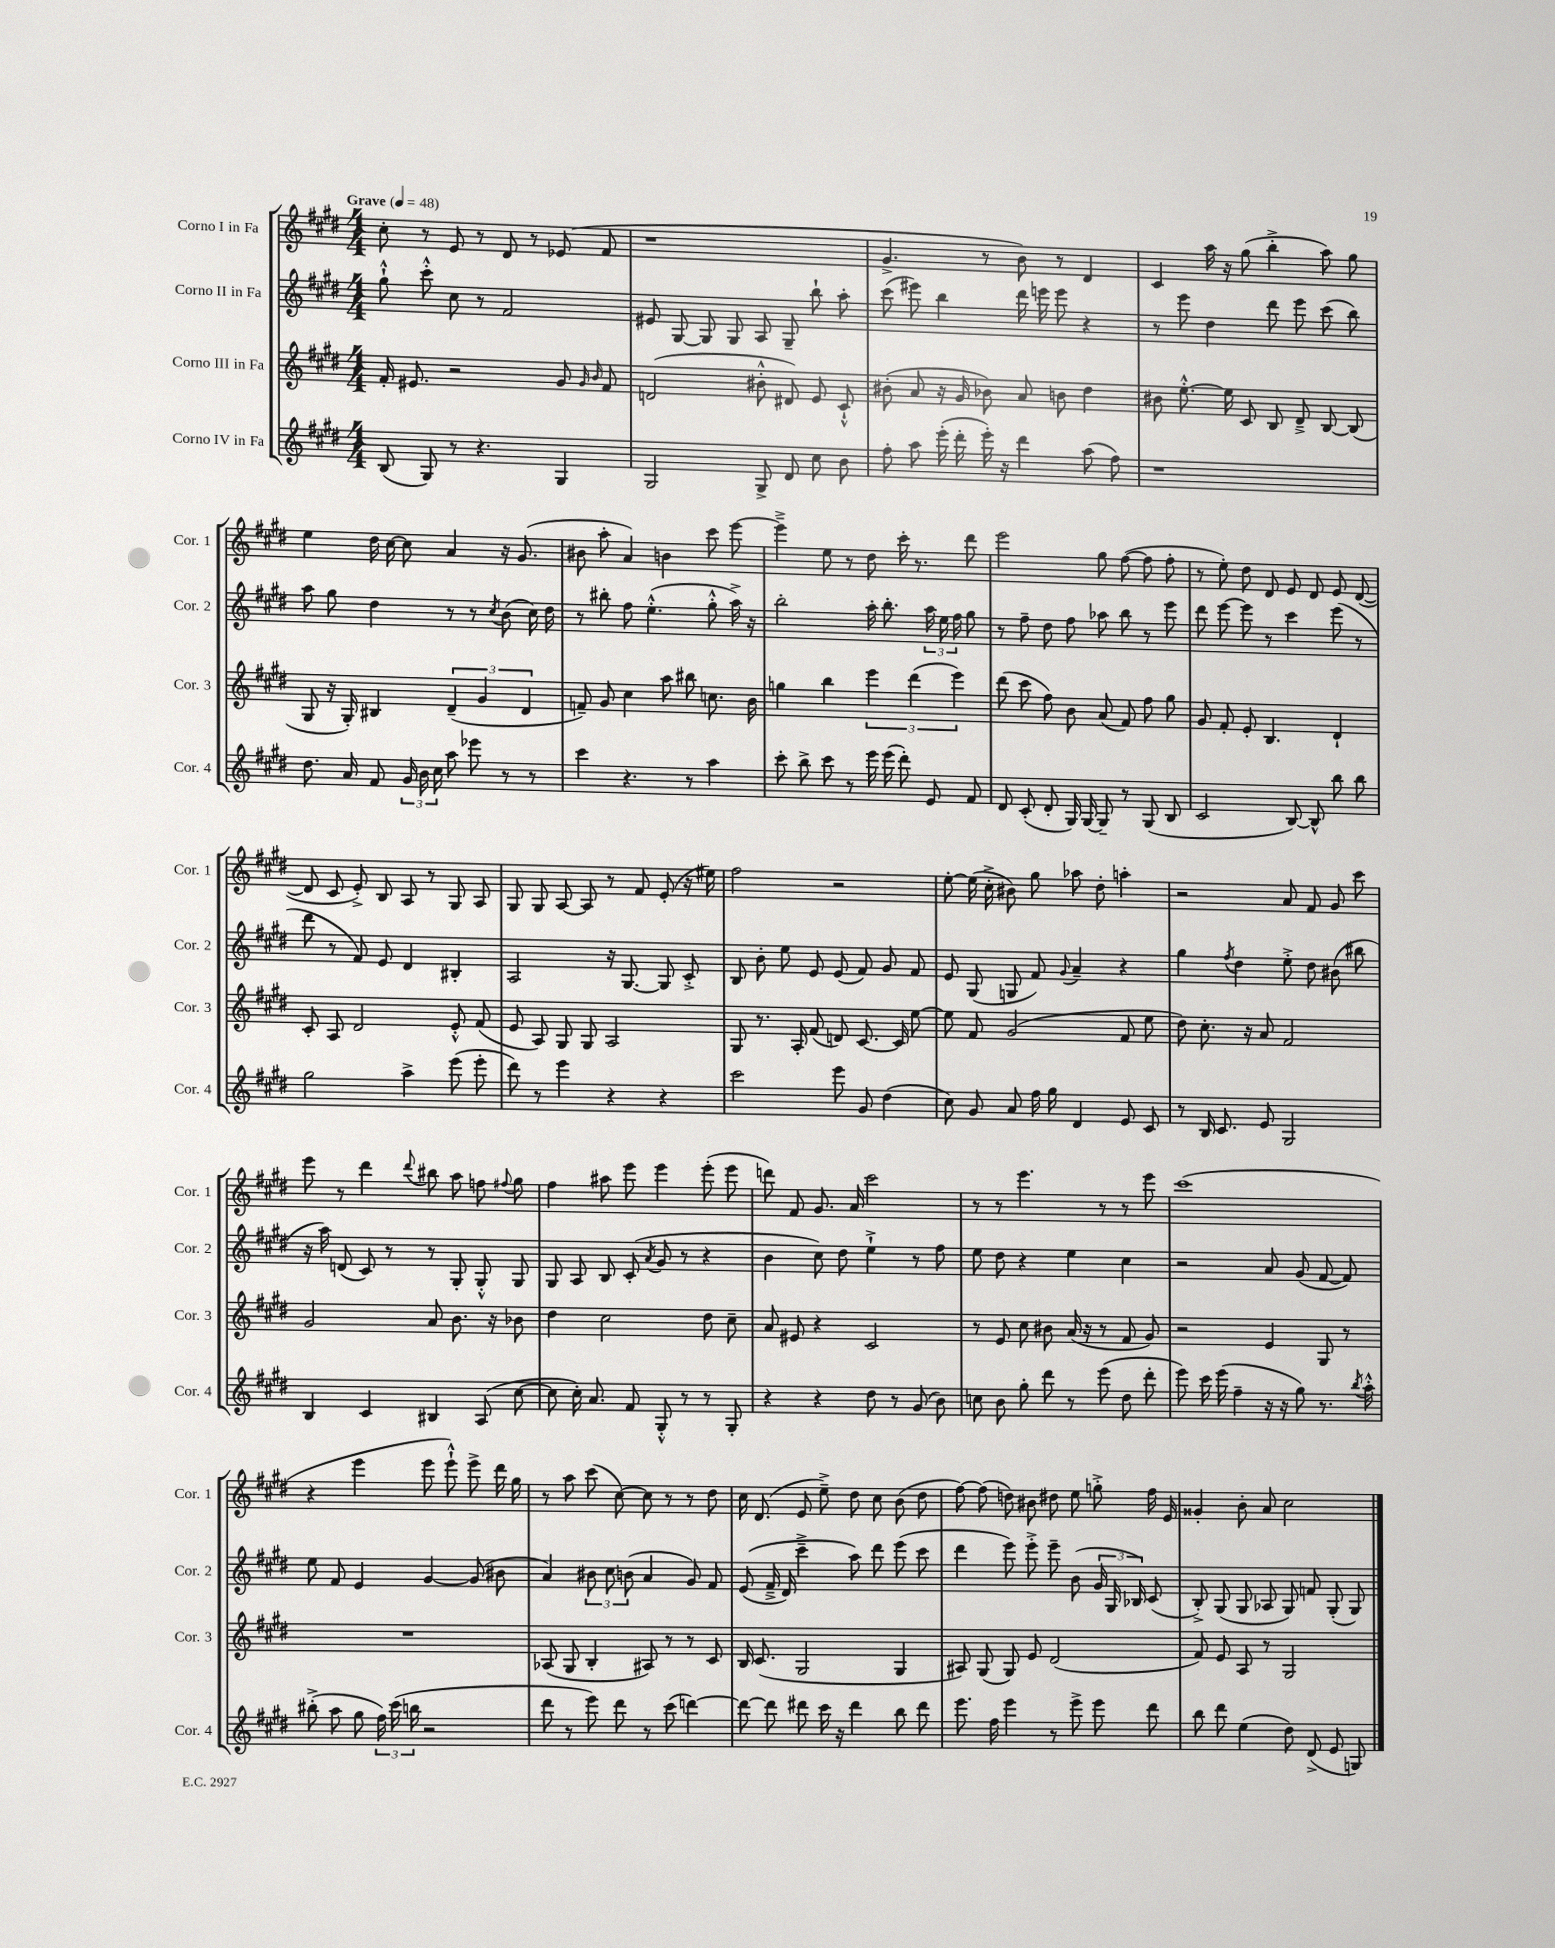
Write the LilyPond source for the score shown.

<<
\new StaffGroup <<
\new Staff = "s0" \with { instrumentName = "Corno I in Fa" shortInstrumentName = "Cor. 1" } {
    \clef treble \key e \major \numericTimeSignature \time 4/4 \tempo "Grave" 4 = 48
    \autoBeamOff cis''8-. r8 e'8 r8 dis'8 r8 ees'8( fis'8 |
    r1 |
    gis'4.-> r8 b'8) r8 dis'4 |
    cis'4 a''16 r16 gis''8( b''4-.-> a''8) gis''8 |
    e''4 dis''16 cis''16~ cis''8 a'4 r16 gis'8.( |
    bis'8 a''8-. a'4) b'4 cis'''8 e'''8~ |
    e'''4---> e''8 r8 dis''8 cis'''16-. r8. dis'''8 |
    e'''2 gis''8 fis''8~( fis''8 fis''8-. |
    r8 e''8-.) dis''8 dis'8 e'8 dis'8 e'8 dis'8~( |
    dis'8 cis'8 e'8-.->) b8 a8 r8 gis8 a8 |
    gis8 gis8 a8~ a8 r8 fis'8 e'8-.( r16 eis''16) |
    fis''2 r2 |
    e''8~-. e''16( cis''16-.-> bis'8) gis''8 aes''8 dis''8-. a''4-. |
    r2 a'8 fis'8 gis'8 cis'''8 |
    e'''8 r8 dis'''4 \appoggiatura { dis'''8 } bis''8 a''8 f''8 \appoggiatura { fis''8 } gis''8 |
    fis''4 ais''8 e'''8 e'''4 e'''8-.( e'''8 |
    d'''8) fis'8 gis'8. a'16 cis'''2 |
    r8 r8 e'''4. r8 r8 e'''8 |
    cis'''1( |
    r4 e'''4 e'''8 e'''8-!-^) e'''8-> dis'''16 gis''16 |
    r8 a''8 cis'''8( cis''8~) cis''8 r8 r8 dis''8 |
    cis''16 dis'8.( e'8 e''8--->) dis''8 cis''8 b'8( dis''8 |
    fis''8~) fis''8( d''8) bis'8 dis''8 e''8 g''8-.-> fis''16 e'16 |
    gisis'4-. b'8-. a'8 cis''2 \bar "|." |
}
\new Staff = "s1" \with { instrumentName = "Corno II in Fa" shortInstrumentName = "Cor. 2" } {
    \clef treble \key e \major \numericTimeSignature \time 4/4
    \autoBeamOff gis''8-!-^ cis'''8-.-^ cis''8 r8 fis'2 |
    eis'8 gis8~ gis8 gis8 a8 gis8-- b''8-! a''8-. |
    cis'''8( eis'''8) b''4 dis'''16 e'''16 e'''8 r4 |
    r8 e'''8 dis''4 dis'''8 e'''8 cis'''8( b''8) |
    a''8 gis''8 dis''4 r8 r8 \acciaccatura { cis''8 } b'8( cis''16) dis''16 |
    r8 bis''8-. fis''8 e''4.-.-^( gis''8-.-^ a''16->) r16 |
    b''2-. a''16-. b''8.-. \tuplet 3/2 { a''16 e''16 fis''16 } gis''8 |
    r8 fis''8-- dis''8 fis''8 aes''8 b''8 r8 e'''8 |
    dis'''8 e'''8~ e'''8 r8 cis'''4 e'''8( r8 |
    dis'''8 r8 fis'8) e'8 dis'4 bis4-. |
    a2 r16 gis8.~ gis8 cis'8-.-> |
    b8 b'8-. e''8 e'8 e'8( fis'8) gis'8 fis'8 |
    e'8 gis8( g8 fis'8) \appoggiatura { gis'8 } a'4-- r4 |
    gis''4 \acciaccatura { fis''8 } dis''4 e''8-.-> dis''8 bis'8( bis''8 |
    r16 a''16) d'8( cis'8) r8 r8 gis8-. gis8-.-^ gis8 |
    gis8 a8 b8 cis'8-.( \acciaccatura { a'8 } gis'8 r8 r4 |
    b'4 cis''8) dis''8 e''4-!-> r8 fis''8 |
    e''8 dis''8 r4 e''4 cis''4 |
    r2 a'8 gis'8( fis'8~ fis'8) |
    e''8 fis'8 e'4 gis'4~ gis'8( bis'8 |
    a'4) \tuplet 3/2 { bis'8 cis''8 b'8( } a'4 gis'8) fis'8 |
    e'8(\( fis'16---> dis'16) cis'''4---> a''8\) dis'''8 e'''8( cis'''8 |
    dis'''4 e'''8) e'''8-.-> e'''8-- b'8( \tuplet 3/2 { gis'16 gis16 bes16) } cis'8( |
    b8-.->) gis8( gis8 aes8 gis8) f'8 gis8-.( gis8) \bar "|." |
}
\new Staff = "s2" \with { instrumentName = "Corno III in Fa" shortInstrumentName = "Cor. 3" } {
    \clef treble \key e \major \numericTimeSignature \time 4/4
    \autoBeamOff fis'16-. eis'8. r2 gis'8 \grace { gis'16 b'16 } fis'8 |
    d'2( bis'8-.-^ dis'8) e'8 cis'8-!-^ |
    bis'8-.( a'8 r16 gis'16 bes'8) a'8 b'8 dis''4 |
    bis'8 e''8.~-.-^ e''16 cis'8 b8 dis'8---> b8~ b8( |
    gis8 r16 gis16-.) bis4 \tuplet 3/2 { dis'4--( gis'4 dis'4 } |
    f'8--) gis'8 cis''4 a''8 bis''8 c''8. b'16 |
    g''4 b''4 \tuplet 3/2 { e'''4 dis'''4( e'''4) } |
    dis'''8( cis'''8 fis''8) b'8 a'8( fis'8) fis''8 gis''8 |
    gis'8 fis'8-. e'8-. b4. dis'4-! |
    cis'8-. a8 dis'2 e'8-.-^ fis'8( |
    e'8 a8) gis8 gis8 a2 |
    gis8 r8. a16-. fis'8( d'8) cis'8.~ cis'16 e''8~ |
    e''8 fis'8 gis'2( fis'8 e''8 |
    dis''8) cis''8.-. r16 a'8 fis'2 |
    gis'2 a'8 b'8. r16 bes'8 |
    dis''4 cis''2 dis''8 cis''8-- |
    a'8 eis'8 r4 cis'2 |
    r8 e'8 cis''8 bis'8 a'16( r16 r8 fis'8 gis'8) |
    r2 e'4 gis8 r8 |
    R1 |
    aes8( gis8 b4-. ais8) r8 r8 cis'8 |
    b16 cis'8.( gis2 gis4 |
    ais8) gis8( gis8) e'8 dis'2( |
    fis'8) e'8 a8 r8 gis2 \bar "|." |
}
\new Staff = "s3" \with { instrumentName = "Corno IV in Fa" shortInstrumentName = "Cor. 4" } {
    \clef treble \key e \major \numericTimeSignature \time 4/4
    \autoBeamOff b8( gis8) r8 r4. gis4 |
    gis2 gis8-> dis'8 cis''8 b'8 |
    fis''8-. a''8 e'''16-.( dis'''16-. e'''16-.) r16 dis'''4 a''8( fis''8) |
    r1 |
    dis''8. a'16 fis'8 \tuplet 3/2 { gis'16 b'16 cis''16 } a''8 ees'''8 r8 r8 |
    cis'''4 r4. r8 a''4 |
    cis'''8-. b''8-> cis'''8 r8 e'''16 e'''16( dis'''8-.) e'8 fis'8 |
    dis'8 cis'8-.( dis'8-. gis16) gis16~ gis8-- r8 gis8( b8 |
    cis'2 b8~) b8-^ b''8 b''8 |
    gis''2 a''4-> e'''8( e'''8-. |
    dis'''8) r8 e'''4 r4 r4 |
    cis'''2 e'''8 gis'8 dis''4( |
    cis''8) gis'8 a'8 fis''16 gis''16 dis'4 e'8 cis'8 |
    r8 b16 cis'8. e'8 gis2 |
    b4 cis'4 bis4 a8( cis''8~ |
    cis''8 cis''16-.) a'8. fis'8 gis8-.-^ r8 r8 gis8-. |
    r4 r4 dis''8 r8 gis'8( b'8) |
    c''8 b'8 gis''8-. dis'''8 r8 e'''8( dis''8 dis'''8-. |
    e'''8) cis'''16 e'''16( fis''4-- r16 r16 gis''8) r8. \acciaccatura { b''8 } a''16-.-^ |
    bis''8-.->( a''8 gis''8 \tuplet 3/2 { fis''16) cis'''16( b''16 } r2 |
    dis'''8 r8 e'''8) dis'''8 r8 cis'''8( d'''4~) |
    d'''8~ d'''8 dis'''8 cis'''16 r16 dis'''4 b''8 dis'''8 |
    e'''8. fis''16 e'''4 r8 e'''8-> e'''8 dis'''8 |
    b''8 dis'''8 e''4( dis''8) dis'8->( e'8 g8) \bar "|." |
}
>>
>>
\layout { \context { \Score \remove "Bar_number_engraver" } }
